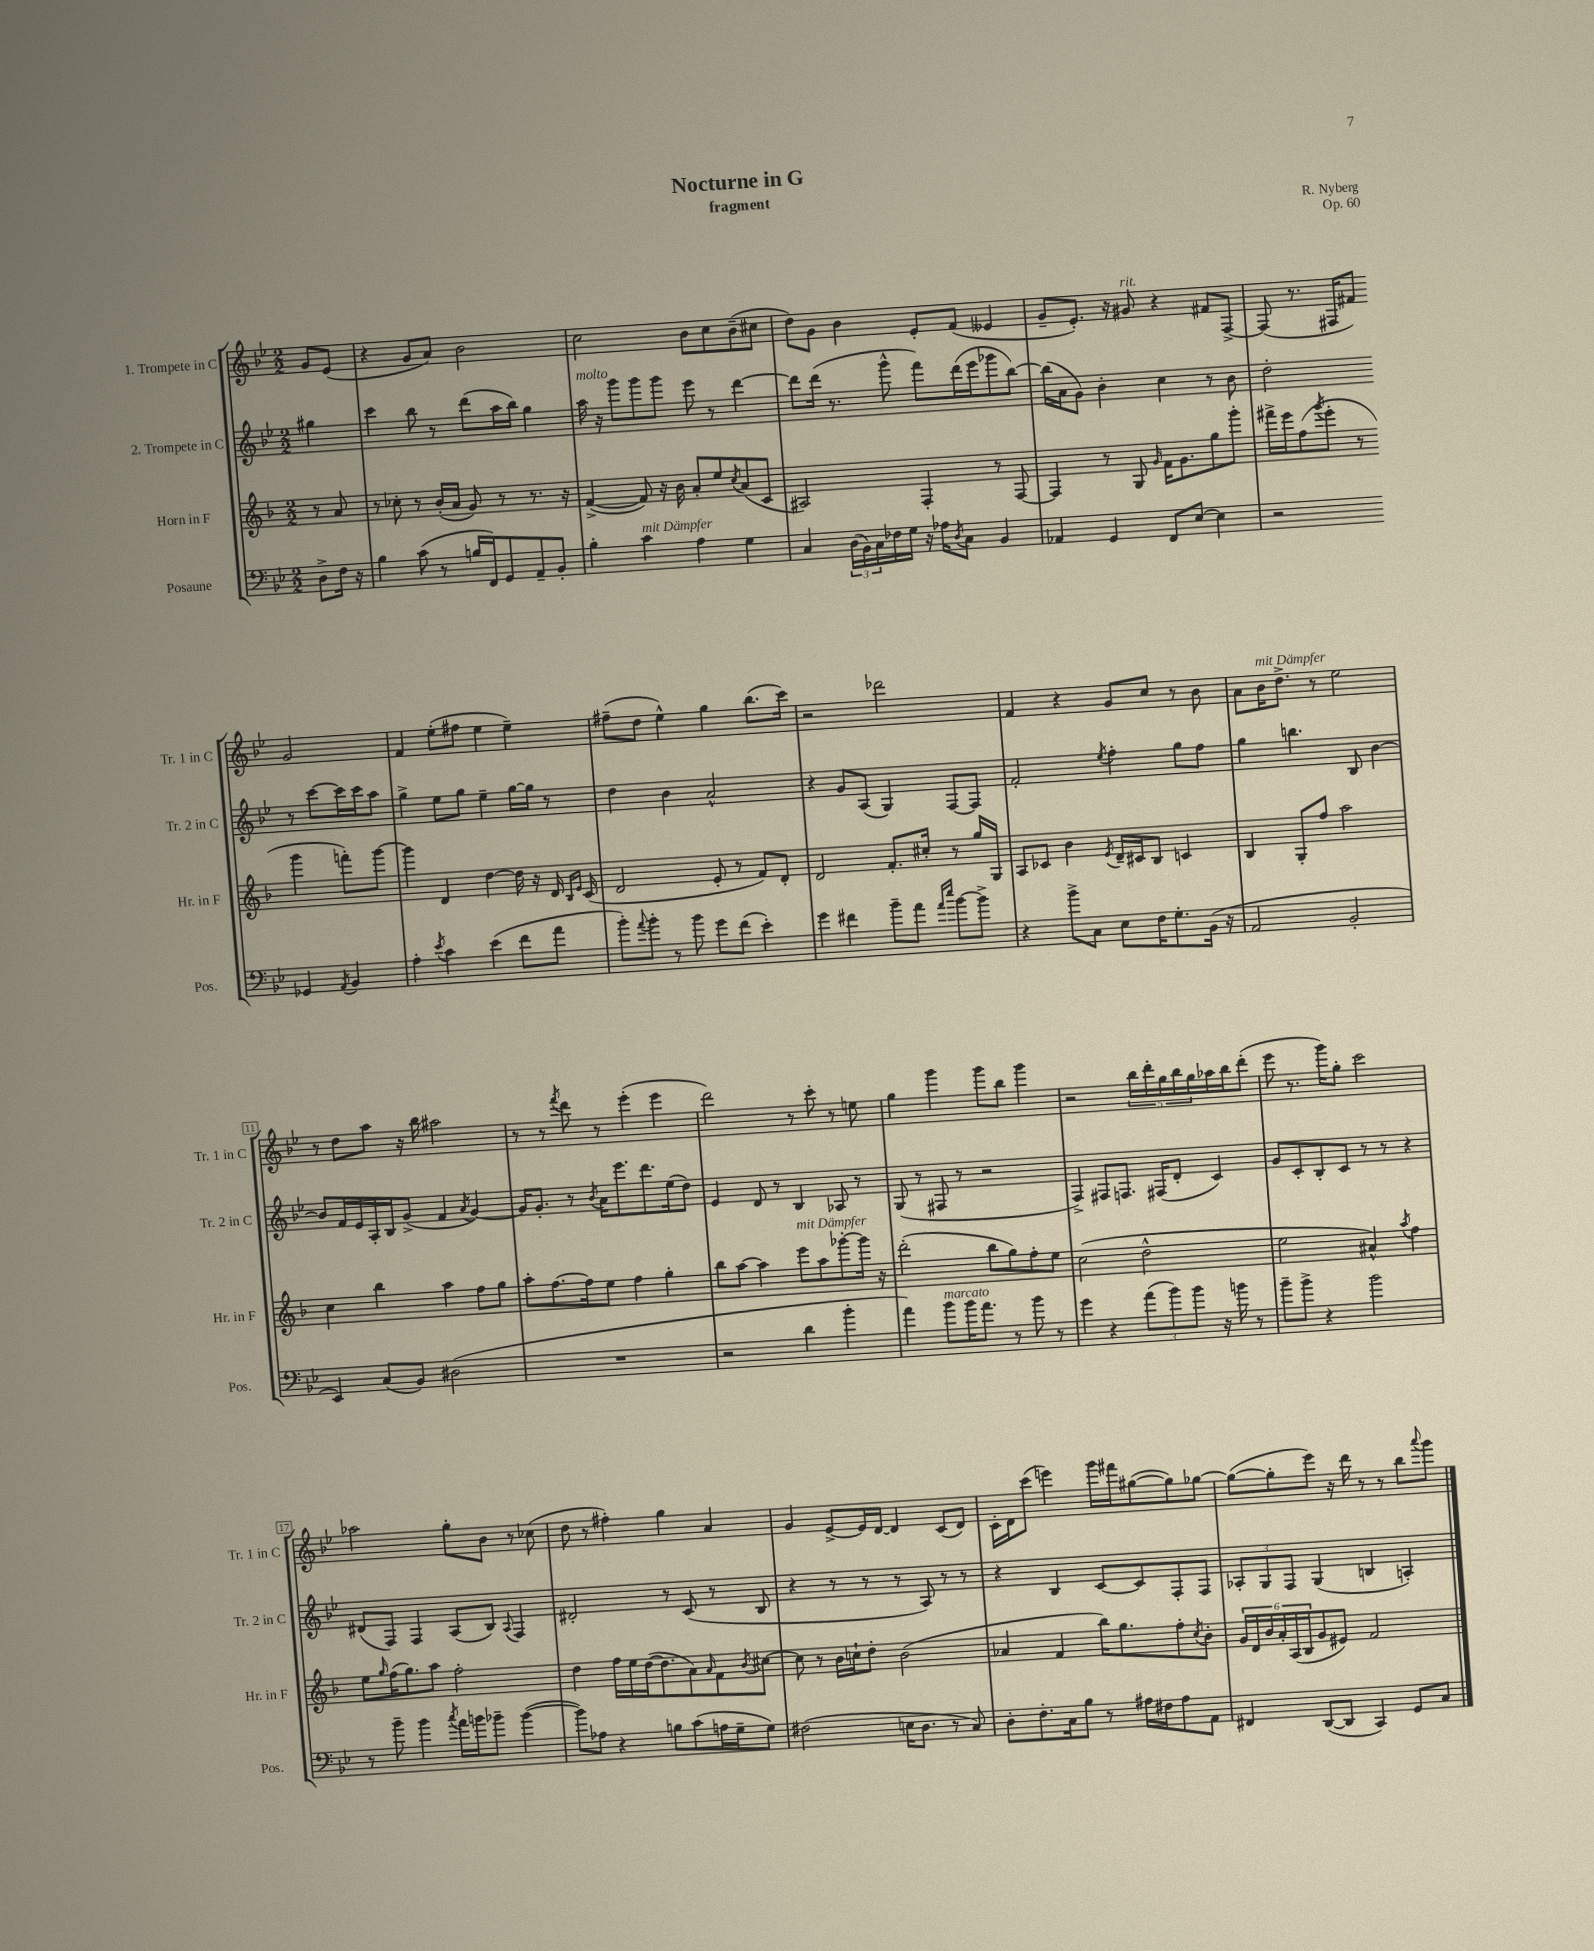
\header { title = "Nocturne in G" composer = "R. Nyberg" subtitle = "fragment" opus = "Op. 60" }
<<
\new StaffGroup <<
\new Staff = "s0" \with { instrumentName = "1. Trompete in C" shortInstrumentName = "Tr. 1 in C" } {
    \clef treble \key bes \major \numericTimeSignature \time 2/2 \partial 4
    g'8 ees'8( |
    r4 g'8 a'8) bes'2 |
    c''2 bes'8 c''8 bes'8--( cis''8 |
    d''8) g'8 bes'4 ees'8-. f'8( eeses'4 |
    g'8-- ees'8.-.) r16 gis'8^\markup { \italic "rit." } r4 fis'8 f8~-> |
    f8( r8. fis16 fis'8) g'2 |
    f'4 ees''8-.( fis''8 ees''4 ees''4--) |
    fis''8--( d''8 ees''4-^) g''4 bes''8.( c'''16) |
    r2 des'''2 |
    f'4 r4 g'8 c''8 r8 bes'8 |
    a'8 bes'16^\markup { \italic "mit Dämpfer" } d''8.-> r8 ees''2 |
    r8 d''8 a''8 r16 bes''16 ais''2 |
    r8 r8 \acciaccatura { f'''8 } d'''8 r8 ees'''4-.( ees'''4 |
    d'''2) r8 c'''8-. r8 e''8 |
    g''4 g'''4 g'''8 bes''8 g'''4 |
    r2 \tuplet 5/4 { bes''16 d'''16-. g''16 bes''16 g''16 } aes''16 bes''16 d'''8-.( |
    ees'''8 r8. g'''16) g''8-. c'''2 |
    aes''2 g''8-. bes'8 r8 ces''8( |
    d''8 r8 fis''4-.) g''4 a'4 |
    g'4 ees'8~-> ees'16 d'16~ d'4 c'8( d'8) |
    c'16-. d'16 c'''8( e'''4) g'''16 fis'''16 gis''8~( gis''8) ges''8~ |
    ges''8~( ges''8-. ees'''8) r16 d'''16 r8 r8 bes''8 \appoggiatura { a'''8 } g'''8 \bar "|." |
}
\new Staff = "s1" \with { instrumentName = "2. Trompete in C" shortInstrumentName = "Tr. 2 in C" } {
    \clef treble \key bes \major \numericTimeSignature \time 2/2 \partial 4
    gis''4 |
    c'''4 bes''8 r8 d'''8( a''16 bes''16) g''4 |
    a''16^\markup { \italic "molto" } r16 g'''8 g'''8 g'''8 ees'''8 r8 d'''4~ |
    d'''8 d'''16( r8. g'''8-^ f'''8) d'''16( ees'''16 ges'''8 bes''8~) |
    bes''16( a'16 g'8) bes'4-. c''4 r8 bes'8 |
    d''2-. r8 c'''8~ c'''16 c'''16 a''8 |
    g''4-> ees''8 g''8 ees''4-- g''16~ g''16 r8 |
    d''4 bes'4 a'2-^ |
    r4 g'8 a8( g4) f8~ f8 |
    f'2-. \acciaccatura { ees''8 } f''4-. g''8 f''8 |
    g''4 b''4. bes8 bes'4~ |
    bes'8 f'16 ees'16 a16-. bes16 g'8->( f'4 \acciaccatura { a'8 } g'4~) |
    g'16 g'8.-. r8 \acciaccatura { bes'8 } a'16 ees'''8. d'''8. ees''16( d''8) |
    ees'4 d'8 r8 bes4 aes8 r8 |
    g8( r8 fis8 r8 r2 |
    f4->) fis8 f8. fis16( d'8-. c'4) |
    g'8 c'8-. bes8-. c'8 r8 r8 r4 |
    dis'8( f8) f4 a8( bes8) \appoggiatura { a8 } f4 |
    dis'2-. r8 c'8( r8 bes8 |
    r4 r8 r8 r8 a8) r8 r8 |
    r4 bes4 c'8~ c'8 f8-. f8 |
    \tuplet 3/2 { aes8-. g8 f8 } g4( b4 a4-.) \bar "|." |
}
\new Staff = "s2" \with { instrumentName = "Horn in F" shortInstrumentName = "Hr. in F" } {
    \clef treble \key f \major \numericTimeSignature \time 2/2 \partial 4
    r8 a'8 |
    r8 ces''8-. r8 bes'16-.( a'16 g'8) r8 r8. r16 |
    f'4~->( f'8) r16 bes'16 a'8-. e''8 \acciaccatura { c''8 } a'8( c'8 |
    ais2) f4-. r8 f8~ |
    f4 r8 g8 \grace { g'16 } f'16 g'8. g''8 g'''8-. |
    fis'''16-> e'''16 f''8( \acciaccatura { g'''8 } e'''8-. r8 g'''4 f'''8-.) g'''8~ |
    g'''4 d'4 d''4~ d''16 r16 d'16 \grace { bes16 e'16 } c'16( |
    d'2 e'8-. r8 f'8) d'8-. |
    d'2 f'8.-. cis''16-. r8 g''16 g16 |
    a8 ces'8 bes'4 \acciaccatura { e'8 } d'16-- cis'16 bes8 c'4 |
    bes4 g8-. f''8 a''2 |
    c''4 bes''4 a''4 f''8 g''8 |
    a''8-. f''8.~ f''16 e''8 f''4 g''4-. |
    bes''8 a''8~ a''4 e'''8^\markup { \italic "mit Dämpfer" } a''8 ges'''8~-. ges'''16 r16 |
    d'''2-.( bes''8 g''8) f''8-. e''8 |
    c''2( d''2-^ |
    e''2 ais'4-^) \acciaccatura { a''8 } f''4 |
    e''8 \grace { g''16 } f''16( g''8.) a''8 f''2-. |
    d''4 f''16 e''16 d''16~( d''8. a'8) \grace { a'16 } f'8 \acciaccatura { bes'8 } cis''8~ |
    cis''8 r8 bes'16 c''16-! d''8-. bes'2( |
    aes'4 f'4 bes''16) g''8. f''8-. \acciaccatura { c''8 } bes'8-. |
    \tuplet 6/4 { g'16 d'16 bes'16 a'16-. a16( bes16 } g'8 eis'8) f'2 \bar "|." |
}
\new Staff = "s3" \with { instrumentName = "Posaune" shortInstrumentName = "Pos." } {
    \clef bass \key bes \major \numericTimeSignature \time 2/2 \partial 4
    d8-> f16 r16 |
    bes4 c'8( r8 b16 f,16) g,8 a,8-- bes,8-. |
    bes4-. c'4^\markup { \italic "mit Dämpfer" } a4 g4 |
    c4 \tuplet 3/2 { d16( bes,16) c16 } fes16 g16 r16 aes16 \acciaccatura { d8 } c8 bes,4 |
    aes,4 g,4 f,8 ees8~ ees4 |
    r2 ges,4 \acciaccatura { a,8 } bes,4 |
    a4-. \acciaccatura { ees'8 } c'4 ees'4( f'8 a'8 |
    bes'8-.) \appoggiatura { a'8 } bes'8-. r8 bes'8 g'8 f'8( ees'4-.) |
    g'4 fis'4 bes'8-- a'8 \grace { a'16 ees''16 } bes'8~ bes'8-> |
    r4 bes'8-> c8 ees8 f16 g8.-. bes,16( r16 |
    a,2 bes,2-. |
    ees,4) c8( bes,8) dis2( |
    R1 |
    r2 d'4 bes'4-. |
    a'4) bes'8^\markup { \italic "marcato" } bes'16 a'8. r8 bes'8 r8 |
    g'4 r4 \tuplet 3/2 { a'8( bes'8) bes'8 } r16 b'16 r8 |
    bes'8-- bes'8-> r4 bes'2 |
    r8 bes'8-- bes'4 \acciaccatura { c''8 } a'16 b'16 bes'8-- bes'4~( |
    bes'8) aes8 r4 b8 c'8( a16 g16-- g8) |
    fis2( e16 d8. r8 c8) |
    d8-. f8.-. c16 bes8 r8 ais16 fis16 ais8 a,8 |
    fis,4 d,8~( d,8 c,4) g,8 c8 \bar "|." |
}
>>
>>
\layout { \context { \Score \override BarNumber.stencil = #(make-stencil-boxer 0.1 0.3 ly:text-interface::print) } }
